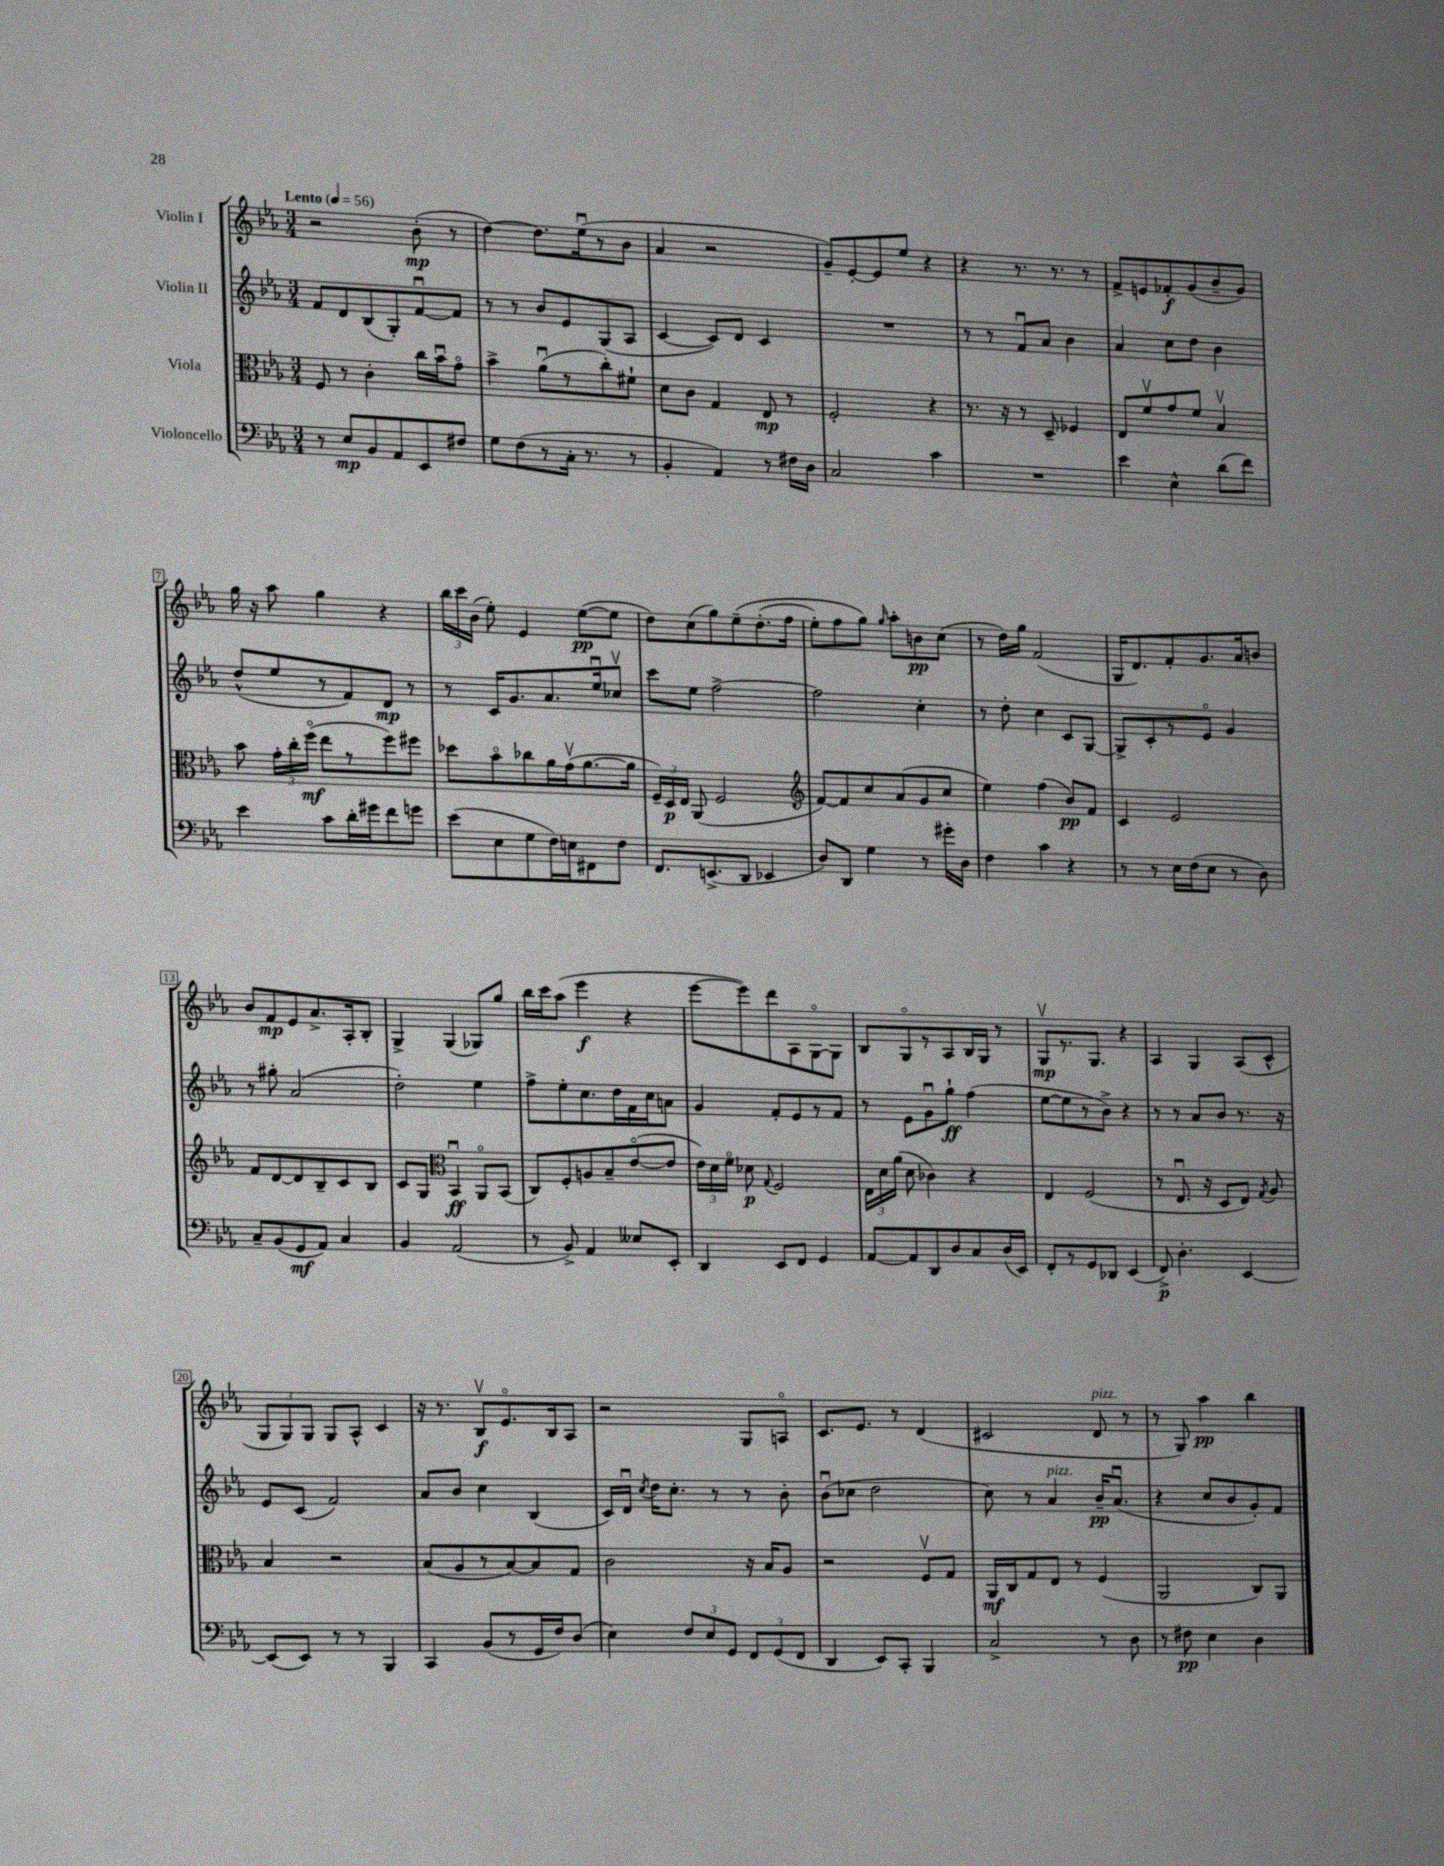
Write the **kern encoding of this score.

**kern	**dynam	**kern	**dynam	**kern	**dynam	**kern	**dynam
*part4	*part4	*part3	*part3	*part2	*part2	*part1	*part1
*staff4	*staff4	*staff3	*staff3	*staff2	*staff2	*staff1	*staff1
*I"Violoncello	*	*I"Viola	*	*I"Violin II	*	*I"Violin I	*
*clefF4	*	*clefC3	*	*clefG2	*	*clefG2	*
*k[b-e-a-]	*	*k[b-e-a-]	*	*k[b-e-a-]	*	*k[b-e-a-]	*
*M3/4	*	*M3/4	*	*M3/4	*	*M3/4	*
*MM56	*	*MM56	*	*MM56	*	*MM56	*
=1	=1	=1	=1	=1	=1	=1	=1
!	!	!	!	!	!	!LO:TX:a:B:t=Lento	!
8r	.	8F/	.	8f/L	.	2r	.
8E-/L	mp	8r	.	8d/	.	.	.
8BB-/	.	4c'\	.	(8B-/	.	.	.
8AA-/	.	.	.	8G'/)	.	.	.
8EE-/	.	16cc\LL	.	[8fu/	.	(8b-'\	mp
.	.	16b-u\J	.	.	.	.	.
8F#X/J	.	8g\J	.	8f/J]	.	8r	.
=2	=2	=2	=2	=2	=2	=2	=2
8G\L	.	4b-^\	.	8r	.	[4dd\)	.
(8F\	.	.	.	8r	.	.	.
8r	.	(8a-u\L	.	8b-/L	.	8.dd\L]	.
16C'\Jk	.	8r	.	8e-/	.	.	.
8.r	.	.	.	.	.	(16ee-u\k	.
.	.	8cc'\)	.	(8G/	.	8r	.
8r	.	8f#X`\J	.	8A-/J	.	8b-\J	.
=3	=3	=3	=3	=3	=3	=3	=3
4BB-'/	.	8d\L	.	[4c/	.	4a-/	.
.	.	8c\J	.	.	.	.	.
4AA-/)	.	4G/	.	8c/L])	.	2r	.
.	.	.	.	8d/J	.	.	.
8r	.	8E-/	mp	4c/	.	.	.
16F#X\LL	.	8r	.	.	.	.	.
16D\JJ	.	.	.	.	.	.	.
=4	=4	=4	=4	=4	=4	=4	=4
2C/	.	2F'/	.	2.r	.	8g~/L)	.
.	.	.	.	.	.	[8e-'/	.
.	.	.	.	.	.	8e-/]	.
.	.	.	.	.	.	8ee-/J	.
4c\	.	4r	.	.	.	4r	.
=5	=5	=5	=5	=5	=5	=5	=5
2.r	.	8.r	.	8r	.	4r	.
.	.	.	.	8r	.	.	.
.	.	16r	.	.	.	.	.
.	.	8r	.	8fu/L	.	8.r	.
.	.	8D~/	.	8a-/J	.	.	.
.	.	.	.	.	.	8.r	.
.	.	4F-X/	.	4b-\	.	.	.
.	.	.	.	.	.	8r	.
=6	=6	=6	=6	=6	=6	=6	=6
4e-\	.	8E-/L	.	4a-/	.	8f^/L	.
.	.	8fv/	.	.	.	8en/	.
4E-^^\	.	8g/	.	8cc\L	.	8f-X'/	f
.	.	8f/J	.	8dd\J	.	(8g/	.
(8d\L	.	4B-v/	.	4b-\	.	8b-~/	.
8f\J)	.	.	.	.	.	8g/J)	.
!!LO:LB:g=z
=7	=7	=7	=7	=7	=7	=7	=7
4e-\	.	8b-\	.	(8dd^^/L	.	16gg\	.
.	.	.	.	.	.	16r	.
.	.	24g'\LL	.	8ee-/	.	8aa-\	.
.	.	24cc'\	.	.	.	.	.
.	.	(24ff\JJ	mf	.	.	.	.
8c\L	.	8ee-\L	.	8r	.	4gg\	.
16d'\L	.	8r	.	8f/)	.	.	.
16g#X\J	.	.	.	.	.	.	.
8f\	.	8ff\)	.	8d/J	mp	4r	.
8gn\J	.	8ff#X\J	.	8r	.	.	.
=8	=8	=8	=8	=8	=8	=8	=8
(8e-\L	.	8dd-X\L	.	8r	.	24bb-\LL	.
.	.	.	.	.	.	24ccc\	.
.	.	.	.	.	.	(24b-\JJ	.
8E-\	.	8b-\	.	16c/KL	.	8ee-'\)	.
.	.	.	.	8.g/	.	.	.
8G\	.	8cc-X\	.	.	.	4e-/	.
16F\L)	.	16a-\L	.	8.a-/	.	.	.
16En\J	.	(16gv\J	.	.	.	.	.
8FF#X\	.	[8.a-\	.	.	.	([8ee-\L	pp
.	.	.	.	16ee-u/k	.	.	.
8F\J	.	.	.	8cc-Xv/J	.	8ee-\J]	.
.	.	16a-\Jk]	.	.	.	.	.
=9	=9	=9	=9	=9	=9	=9	=9
8.FF/L	.	24F~/LL)	.	8ccc\L	.	8dd\L)	.
.	.	24D/	p	.	.	.	.
.	.	24E-/JJ	.	.	.	.	.
.	.	(8AA-/	.	8ee-\J	.	(8cc\	.
(8.EEn^/	.	.	.	.	.	.	.
.	.	2F/	.	[2ff^\	.	8gg\)	.
8DD/J	.	.	.	.	.	(8ee-~\	.
4EE-X/	.	.	.	.	.	(8.dd'\	.
.	.	.	.	.	.	16ff\Jk	.
=10	=10	=10	=10	=10	=10	=10	=10
*	*	*clefG2	*	*	*	*	*
8D/L)	.	[8f/L)	.	2ff\]	.	8ee-'\L)	.
8DD/J	.	8f/]	.	.	.	8ff\	.
4G\	.	8cc/	.	.	.	8gg\J)	.
.	.	.	.	.	.	16qqgg/	.
.	.	(8a-/	.	.	.	8aa-'\L	.
8r	.	8g/	.	4cc'\	.	8bn\	pp
16g#X'\LL	.	8cc/J	.	.	.	(8cc\J	.
16D\JJ	.	.	.	.	.	.	.
=11	=11	=11	=11	=11	=11	=11	=11
4F\	.	4ee-\)	.	8r	.	8r	.
.	.	.	.	8dd'\	.	16dd\LL)	.
.	.	.	.	.	.	16gg\JJ	.
4c\	.	(4ff\	.	4cc\	.	(2f/	.
4r	.	8b-/L)	pp	8c/L	.	.	.
.	.	8f/J	.	[8G/J	.	.	.
=12	=12	=12	=12	=12	=12	=12	=12
8r	.	4c/	.	8G^/L]	.	16G/KL	.
.	.	.	.	.	.	8.d/)	.
8r	.	.	.	8c'/	.	.	.
16E-\LL	.	2e-/	.	8r	.	8f'/	.
(16F\J	.	.	.	.	.	.	.
8E-\J	.	.	.	8e-/J	.	8.g/	.
8r	.	.	.	4g/	.	.	.
.	.	.	.	.	.	16a-/k	.
8D\)	.	.	.	.	.	8bn/J	.
!!LO:LB:g=z
=13	=13	=13	=13	=13	=13	=13	=13
8C~/L	.	8f/L	.	8r	.	8b-/L	.
(8BB-/	.	[8d/	.	8gg#X'\	.	8f/	mp
8GG/	mf	8d/]	.	(2a-/	.	8e-/	.
8AA-/J)	.	8B-~/	.	.	.	8.a-^/	.
4C/	.	8c/	.	.	.	.	.
.	.	.	.	.	.	16A-'/k	.
.	.	8B-/J	.	.	.	8B-'/J	.
=14	=14	=14	=14	=14	=14	=14	=14
4BB-/	.	8c/L	.	2dd'\)	.	4G^/	.
.	.	8G/J	.	.	.	.	.
*	*	*clefC3	*	*	*	*	*
(2AA-/	.	4BB-u/	ff	.	.	(4G/	.
.	.	8AA-/L	.	4ee-\	.	8G-X/L)	.
.	.	(8BB-/J	.	.	.	8gg/J	.
=15	=15	=15	=15	=15	=15	=15	=15
8r	.	8C/L)	.	8ff^\L	.	16bb-\LL	.
.	.	.	.	.	.	16ccc\J	.
8BB-^/)	.	8F'/	.	8ee-'\	.	(8aa-\J	.
4AA-/	.	8An/	.	8.cc\	.	4eee-\	f
.	.	8B-~/	.	.	.	.	.
.	.	.	.	16dd\L	.	.	.
8E--X/L	.	([8e-/	.	16f\	.	4r	.
.	.	.	.	16cc\J	.	.	.
8EE-'/J	.	8e-/J]	.	8an\J	.	.	.
=16	=16	=16	=16	=16	=16	=16	=16
4DD/	.	24e-\LL)	.	4g/	.	[8eee-\L	.
.	.	24d\	.	.	.	.	.
.	.	24f\JJ	.	.	.	.	.
.	.	8d-X\	p	.	.	8eee-\])	.
.	.	8qqG/	.	.	.	.	.
8EE-/L	.	2F/	.	8f'/L	.	8ddd\	.
8FF/J	.	.	.	8e-/	.	8A-\	.
4GG/	.	.	.	8r	.	[8G\	.
.	.	.	.	8f/J	.	8G\J]	.
=17	=17	=17	=17	=17	=17	=17	=17
[8AA-/L	.	24E-\LL	.	8r	.	8B-/L	.
.	.	24d\	.	.	.	.	.
.	.	(24a-\JJ	.	.	.	.	.
8AA-/]	.	8d\	.	8e-\L	.	8G/	.
8DD/	.	4c-X\)	.	8gu\	.	8r	.
8D/	.	.	.	8gg`\J	ff	8A-/	.
8C/	.	4r	.	(4ff\	.	16B-/L	.
.	.	.	.	.	.	16G/JJ	.
(16D/L	.	.	.	.	.	8r	.
16EE-/JJ)	.	.	.	.	.	.	.
=18	=18	=18	=18	=18	=18	=18	=18
8FF'/L	.	4E-/	.	[8ee-\L	.	8Gv/L	mp
8r	.	.	.	8ee-\]	.	8.r	.
8GG/	.	(2F/	.	8r	.	.	.
.	.	.	.	.	.	8.G/J	.
8DD-X/J	.	.	.	8b-^\J)	.	.	.
(4EE-/	.	.	.	4r	.	4r	.
=19	=19	=19	=19	=19	=19	=19	=19
8FF^/)	p	8r	.	8r	.	4A-/	.
4.D'\	.	8.E-u/	.	8r	.	.	.
.	.	.	.	8a-/L	.	4G/	.
.	.	16r	.	.	.	.	.
.	.	8D/L	.	8b-/J	.	.	.
[4EE-/	.	8E-/J)	.	8.r	.	(8A-/L	.
.	.	8qG/	.	.	.	.	.
.	.	8A-/	.	.	.	8c^^/J	.
.	.	.	.	16r	.	.	.
!!LO:LB:g=z
=20	=20	=20	=20	=20	=20	=20	=20
(8EE-/L]	.	4B-/	.	8e-/L	.	12G/L	.
.	.	.	.	.	.	12G/)	.
8EE-/J)	.	.	.	(8c/J	.	.	.
.	.	.	.	.	.	12G/J	.
8r	.	2r	.	2f/)	.	8G/L	.
8r	.	.	.	.	.	8A-^^/J	.
4BBB-/	.	.	.	.	.	4c/	.
=21	=21	=21	=21	=21	=21	=21	=21
4CC/	.	(8B-/L	.	8a-/L	.	16r	.
.	.	.	.	.	.	8.r	.
.	.	8A-/	.	8b-/J	.	.	.
(8BB-/L	.	8r	.	4cc\	.	8B-v/L	f
8r	.	[8B-/)	.	.	.	8.e-/	.
16GG/L	.	8B-/]	.	(4B-/	.	.	.
16F/J)	.	.	.	.	.	16B-/k	.
(8D/J	.	8G/J	.	.	.	8A-/J	.
=22	=22	=22	=22	=22	=22	=22	=22
4E-\)	.	2c\	.	16c/LL)	.	2r	.
.	.	.	.	16du/JJ	.	.	.
.	.	.	.	8qcc/	.	.	.
.	.	.	.	16dd\KL	.	.	.
.	.	.	.	8.cc'\J	.	.	.
12F/L	.	.	.	.	.	.	.
12E-/	.	.	.	.	.	.	.
.	.	.	.	8r	.	.	.
12GG/J	.	.	.	.	.	.	.
12FF/L	.	16r	.	8r	.	8G/L	.
.	.	16B-/KL	.	.	.	.	.
(12GG/	.	.	.	.	.	.	.
.	.	8A-/J	.	8b-'\	.	8An/J	.
12FF/J	.	.	.	.	.	.	.
=23	=23	=23	=23	=23	=23	=23	=23
4DD/	.	2r	.	(8b-u\L	.	8.c/L	.
.	.	.	.	8cc-X\J	.	.	.
.	.	.	.	.	.	8.e-/J	.
8EE-/L)	.	.	.	2dd\	.	.	.
8CC'/J	.	.	.	.	.	8r	.
4BBB-/	.	8Fv/L	.	.	.	(4d/	.
.	.	8G/J	.	.	.	.	.
=24	=24	=24	=24	=24	=24	=24	=24
2C^/	.	16AA-/LL	mf	8cc\)	.	2c#X/	.
.	.	16C/J	.	.	.	.	.
.	.	8G/	.	8r	.	.	.
!	!	!	!	!LO:TX:a:i:t=pizz.	!	!	!
.	.	8E-/J	.	4a-/	.	.	.
.	.	8r	.	.	.	.	.
!	!	!	!	!	!	!LO:TX:a:i:t=pizz.	!
8r	.	(4F/	.	16b-~/KL	pp	8d/	.
.	.	.	.	(8.a-u/J	.	.	.
8D\	.	.	.	.	.	8r	.
=25	=25	=25	=25	=25	=25	=25	=25
8r	.	2AA-/	.	4r	.	8r	.
8F#X\	pp	.	.	.	.	8G/)	.
4E-\	.	.	.	8cc/L	.	4aa-\	pp
.	.	.	.	8b-/	.	.	.
4D\	.	8C/L)	.	8g'/)	.	4bb-\	.
.	.	8AA-/J	.	8f/J	.	.	.
==	==	==	==	==	==	==	==
*-	*-	*-	*-	*-	*-	*-	*-
